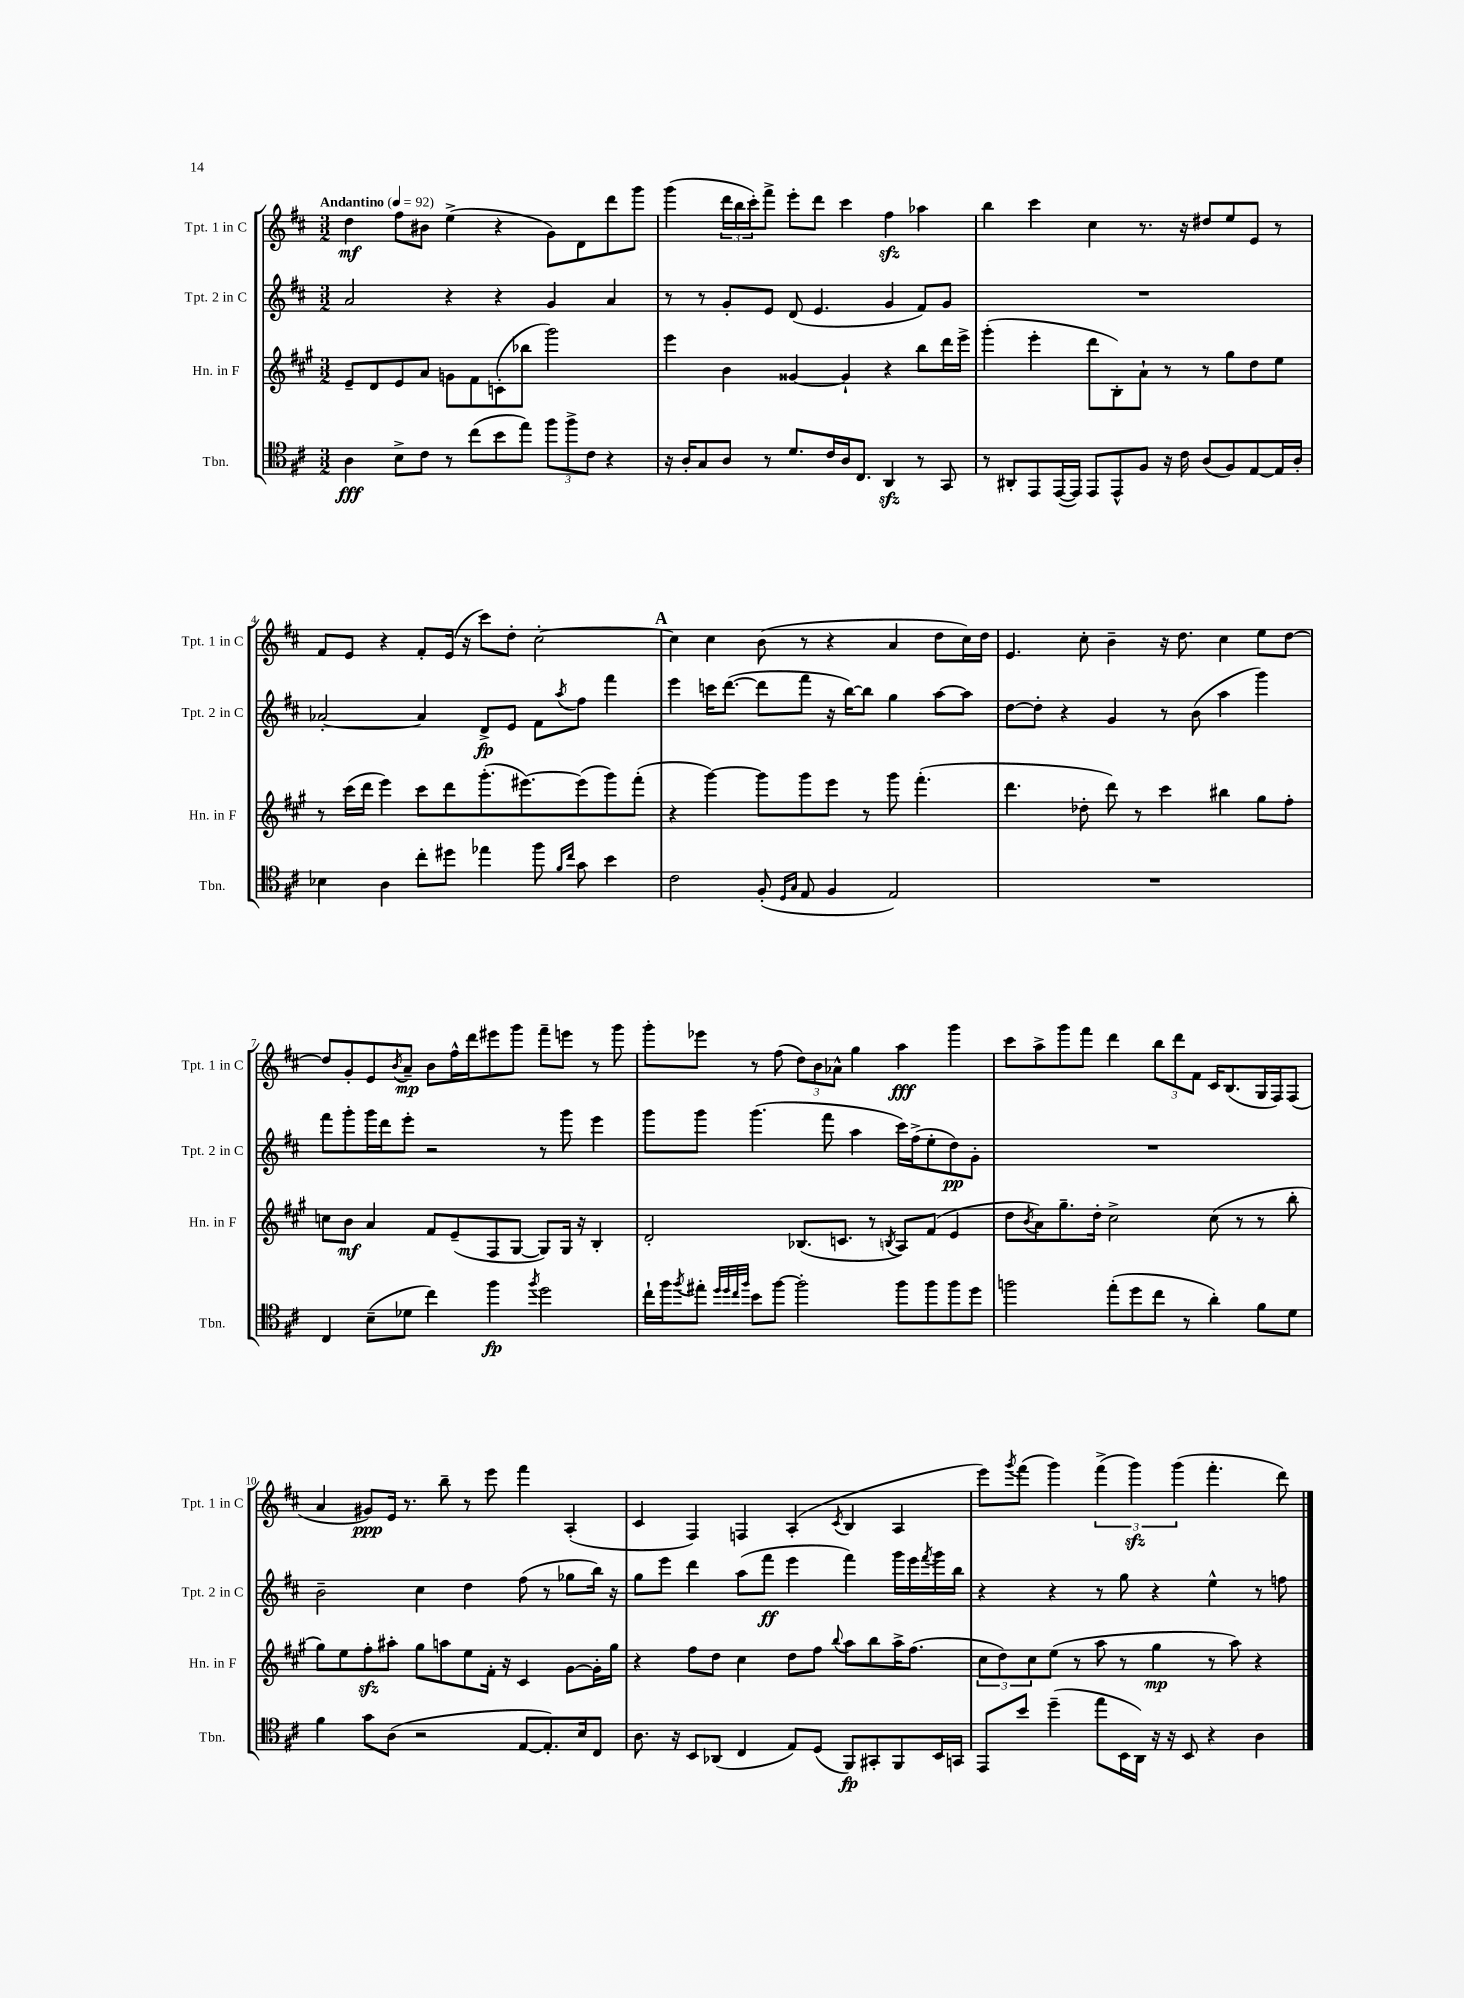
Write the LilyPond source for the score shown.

<<
\new StaffGroup <<
\new Staff = "s0" \with { instrumentName = "Tpt. 1 in C" shortInstrumentName = "Tpt. 1 in C" } {
    \clef treble \key d \major \numericTimeSignature \time 3/2 \tempo "Andantino" 4 = 92
    d''4\mf fis''8 bis'8 e''4->( r4 g'8) d'8 d'''8 g'''8 |
    g'''4( \tuplet 3/2 { d'''16 b''16 cis'''16-.) } fis'''8-> e'''8-. d'''8 cis'''4 fis''4\sfz aes''4 |
    b''4 cis'''4 cis''4 r8. r16 dis''8 e''8 e'8 r8 |
    fis'8 e'8 r4 fis'8-. e'16( r16 cis'''8) d''8-. cis''2~-. |
    \mark \markup { \bold "A" } cis''4 cis''4 b'8( r8 r4 a'4 d''8 cis''16) d''16 |
    e'4. cis''8-. b'4-- r16 d''8. cis''4 e''8 d''8~ |
    d''8 g'8-. e'8 \acciaccatura { b'8 } a'8--\mp b'8 fis''16-^ d'''16 eis'''8 g'''8 fis'''8-- e'''8 r8 g'''8 |
    g'''8-. ees'''8 r8 fis''8( \tuplet 3/2 { d''8) b'8 aes'8-^ } g''4 a''4\fff g'''4 |
    cis'''8 a''8-> g'''8 fis'''8 d'''4 \tuplet 3/2 { b''8 d'''8 fis'8 } cis'16 b8.( g16 fis16) fis8( |
    a'4 gis'8\ppp) e'16 r8. b''8-- r8 e'''8 fis'''4 a4-.( |
    cis'4 fis4) f4 a4-.( \acciaccatura { cis'8 } b4 a4 |
    e'''8) \acciaccatura { g'''8 } fis'''8( g'''4) \tuplet 3/2 { fis'''4->( g'''4\sfz) g'''4( } fis'''4.-. d'''8) \bar "|." |
}
\new Staff = "s1" \with { instrumentName = "Tpt. 2 in C" shortInstrumentName = "Tpt. 2 in C" } {
    \clef treble \key d \major \numericTimeSignature \time 3/2
    a'2 r4 r4 g'4 a'4 |
    r8 r8 g'8-. e'8 d'8( e'4. g'4 fis'8) g'8 |
    R1. |
    aes'2~-. aes'4 d'8->\fp e'8 fis'8 \acciaccatura { a''8 } fis''8 fis'''4 |
    \mark \markup { \bold "A" } e'''4 c'''16 d'''8.~( d'''8 fis'''8 r16 b''16~) b''8 g''4 a''8~ a''8 |
    d''8~ d''8-. r4 g'4 r8 b'8( a''4 g'''4) |
    fis'''8 g'''8-. g'''16 d'''16 e'''8-. r2 r8 g'''8 e'''4 |
    g'''8 g'''8 g'''4.( fis'''8 a''4 cis'''16) fis''16->( e''8-. d''8\pp) g'8-. |
    R1. |
    b'2-- cis''4 d''4 fis''8( r8 ges''8 b''16) r16 |
    g''8 e'''8 d'''4 a''8( fis'''8\ff e'''4 fis'''4) g'''16 e'''16 \acciaccatura { fis'''8 } g'''16 b''16 |
    r4 r4 r8 g''8 r4 e''4-^ r8 f''8 \bar "|." |
}
\new Staff = "s2" \with { instrumentName = "Hn. in F" shortInstrumentName = "Hn. in F" } {
    \clef treble \key a \major \numericTimeSignature \time 3/2
    e'8-- d'8 e'8 a'8 g'8 fis'8 c'8-.( bes''8 gis'''2) |
    e'''4 b'4 gisis'4~ gisis'4-! r4 b''8 d'''16 e'''16-> |
    gis'''4-.( e'''4-. d'''8 b8-.) a'8-! r8 r8 gis''8 d''8 e''8 |
    r8 cis'''16( d'''16 e'''4) cis'''8 d'''8 gis'''8.-.( eis'''8.~) eis'''8( gis'''8) fis'''8-.( |
    \mark \markup { \bold "A" } r4 gis'''4~) gis'''8 gis'''8 e'''8 r8 gis'''8 fis'''4.-.( |
    d'''4. des''8-. d'''8) r8 cis'''4 bis''4 gis''8 fis''8-. |
    c''8 b'8\mf a'4 fis'8 e'8--( fis8 gis8~ gis8) gis16 r16 b4-. |
    d'2-. bes8.( c'8. r8 \acciaccatura { b8 } a8) fis'8( e'4 |
    d''8 \acciaccatura { b'8 } a'8) gis''8.-- d''16-. cis''2-> cis''8( r8 r8 b''8-. |
    gis''8) e''8 fis''8-.\sfz ais''8-. gis''8 a''8 e''8 fis'16-. r16 cis'4 gis'8~ gis'16-. gis''16 |
    r4 fis''8 d''8 cis''4 d''8 fis''8 \appoggiatura { b''8 } a''8 b''8 a''16-> fis''8.( |
    \tuplet 3/2 { cis''8 d''8) cis''8 } e''8( r8 a''8 r8 gis''4\mp r8 a''8) r4 \bar "|." |
}
\new Staff = "s3" \with { instrumentName = "Tbn." shortInstrumentName = "Tbn." } {
    \clef tenor \key d \major \numericTimeSignature \time 3/2
    a4\fff b8-> cis'8 r8 cis''8( b'8 e''8) \tuplet 3/2 { fis''8 fis''8-> cis'8 } r4 |
    r16 a16-. g8 a8 r8 d'8. cis'16 a16 cis8. a,4\sfz r8 g,8 |
    r8 ais,8-. e,8 e,16~( e,16) e,8 e,8-^ fis8 r16 cis'16 a8( fis8) e8~ e16 a16-. |
    bes4 a4 cis''8-. dis''8 ees''4 fis''8 \grace { fis'16 cis''16 } g'8 b'4 |
    \mark \markup { \bold "A" } cis'2 fis8-.( \grace { d16 g16 } e8 fis4 e2) |
    R1. |
    cis4 b8--( des'8 cis''4) fis''4\fp \acciaccatura { fis''8 } d''2 |
    cis''16-! fis''16 \acciaccatura { fis''8 } eis''8-. \grace { d''32 d''32 cis''32 fis''32 } b'8 fis''8~ fis''2-. fis''8 fis''8 fis''8 d''8 |
    f''2 e''8-.( d''8 cis''8 r8 a'4-.) fis'8 d'8 |
    fis'4 g'8 a8( r2 e8~ e8.-.) b16 cis8 |
    a8. r16 b,8 aes,8( cis4 e8) d8( fis,8\fp) gis,8-. fis,8 b,16 g,16 |
    e,8 b'8 d''4--( e''8 b,16 a,16) r16 r16 b,8 r4 a4 \bar "|." |
}
>>
>>
